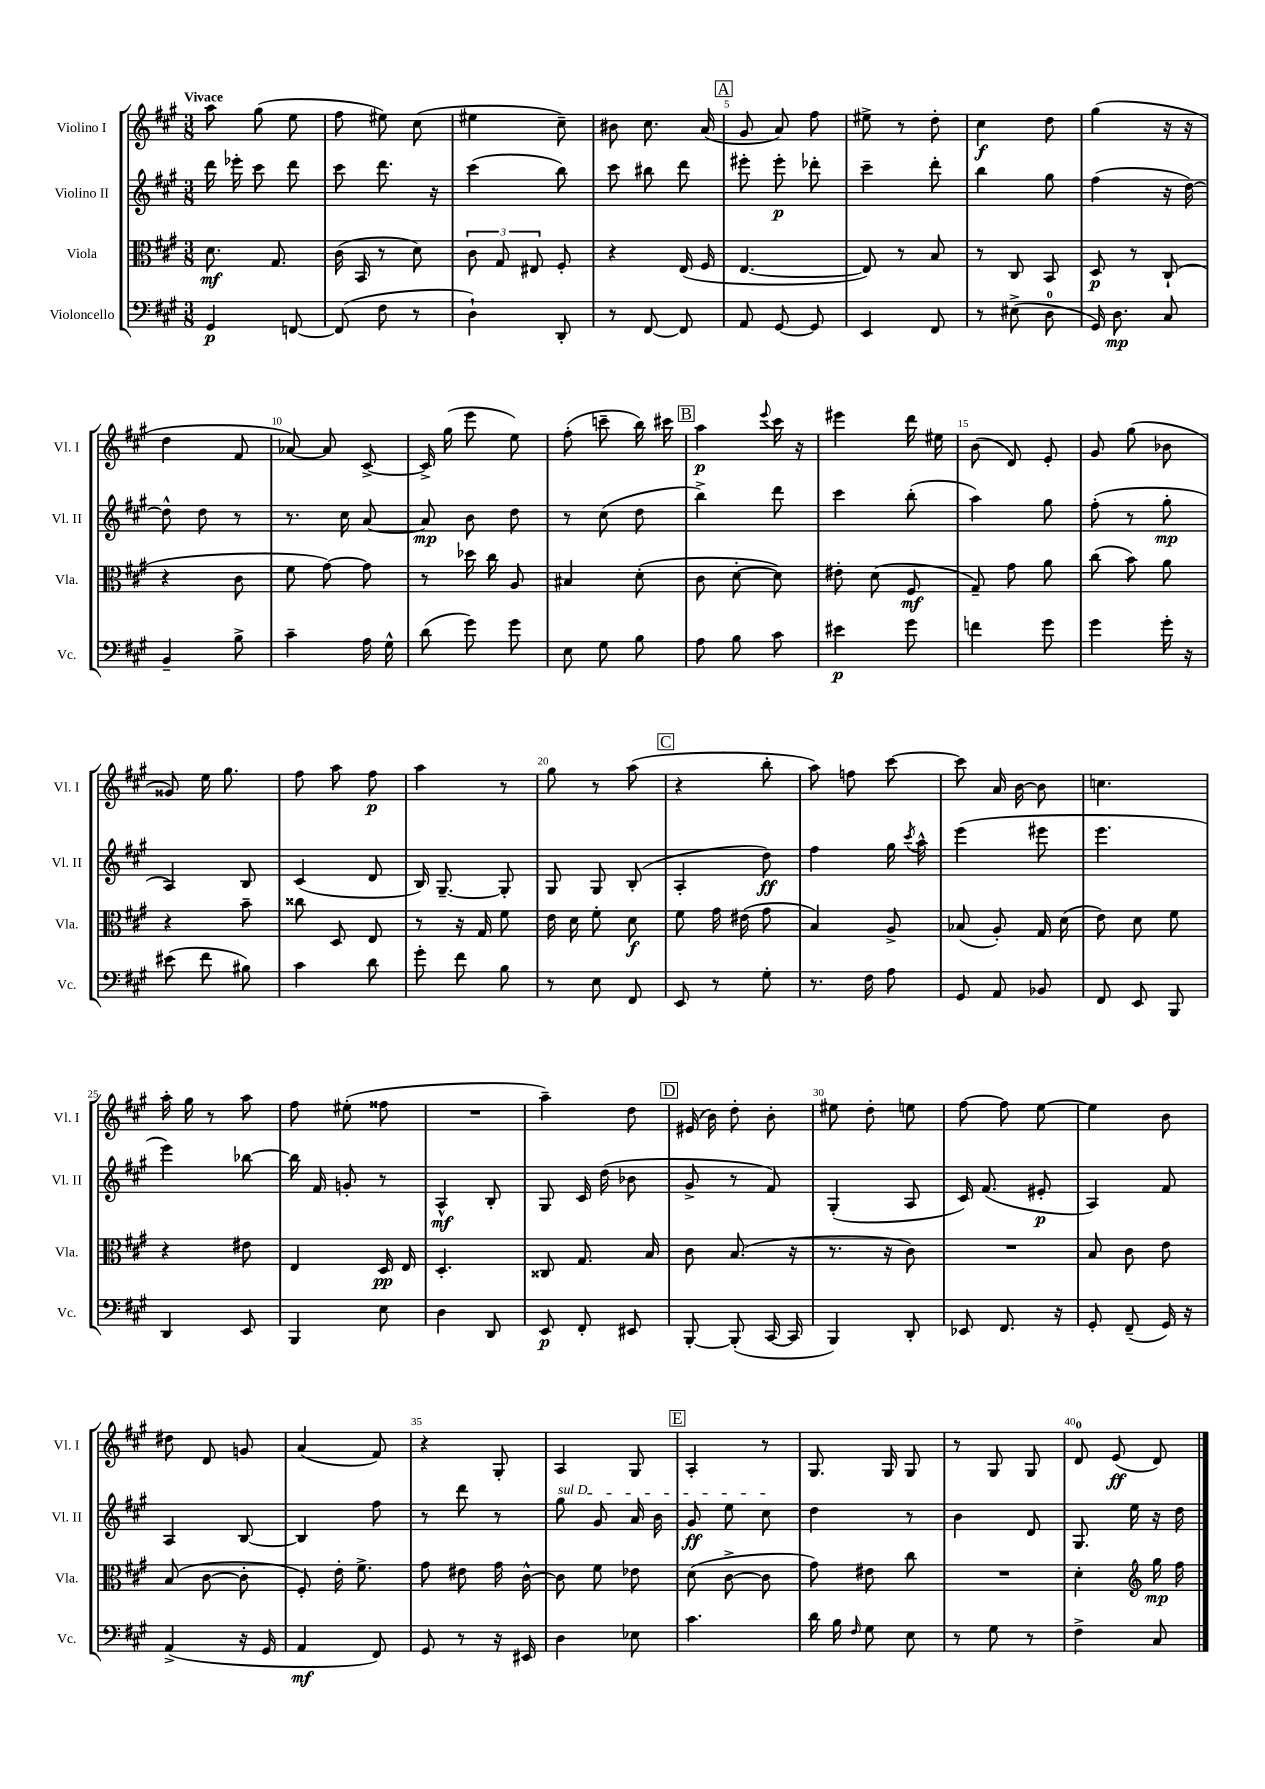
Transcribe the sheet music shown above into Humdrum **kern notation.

**kern	**kern	**kern	**kern
*staff4	*staff3	*staff2	*staff1
*clefF4	*clefC3	*clefG2	*clefG2
*k[f#c#g#]	*k[f#c#g#]	*k[f#c#g#]	*k[f#c#g#]
*M3/8	*M3/8	*M3/8	*M3/8
4GG#	8.d	16ddd	8aa
.	.	16eee-'	.
.	.	8ccc#	(8gg#
.	8.G#	.	.
[8FF	.	8ddd	8ee
=	=	=	=
(8FF]	(16c#	8ccc#	8ff#
.	16BB	.	.
8F#	8r	8.ddd	8ee#)
8r	8d)	.	(8cc#
.	.	16r	.
=	=	=	=
4D`)	12c#	(4ccc#	4ee#
.	12G#	.	.
.	12E#	.	.
8DD'	8F#'	8bb)	8cc#~)
=	=	=	=
8r	4r	8ccc#	8b#
[8FF#	.	8bb#	8.cc#
8FF#]	(16E	8ddd	.
.	16F#	.	(16a
=	=	=	=
8AA	[4.E	8eee#'	8g#
[8GG#	.	8eee#'	8a)
8GG#]	.	8ddd-'	8ff#
=	=	=	=
4EE	8E])	4ccc#~	8ee#^
.	8r	.	8r
8FF#	8B	8ddd'	8dd'
=	=	=	=
8r	8r	4bb	4cc#
(8E#^	8C#	.	.
8D	8BB	8gg#	8dd
=	=	=	=
16GG#)	8D	(4ff#	(4gg#
8.D	.	.	.
.	8r	.	.
8C#	(8C#`	16r	16r
.	.	[16dd)	16r
=	=	=	=
4BB~	4r	8dd^^]	4dd
.	.	8dd	.
8B^	8c#	8r	8f#
=	=	=	=
4c#~	8f#	8.r	[8a-)
.	[8g#)	.	8a-]
.	.	16cc#	.
16A	8g#]	[8a	[8c#^
16G#^^	.	.	.
=	=	=	=
(8d	8r	8a]	16c#^]
.	.	.	(16gg#
8g#)	16dd-	8b	8eee
.	16cc#	.	.
8g#	8A	8dd	8ee)
=	=	=	=
8E	4B#	8r	(8ff#'
8G#	.	(8cc#	8ccc~
8B	(8d'	8dd	16bb)
.	.	.	16ccc#
=	=	=	=
8A	8c#	4bb^)	4aa
8B	[8d'	.	.
.	.	.	8qqeee
8c#	8d])	8ddd	16ccc#
.	.	.	16r
=	=	=	=
4e#	8e#'	4ccc#	4eee#
.	(8d	.	.
8g#	8F#	(8bb'	16ddd
.	.	.	16ee#
=	=	=	=
4f	8G#~)	4aa)	(8b
.	8g#	.	8d)
8g#	8a	8gg#	8e'
=	=	=	=
4g#	(8cc#	(8ff#'	8g#
.	8b)	8r	(8gg#
16g#'	8a	8gg#'	8b-
16r	.	.	.
=	=	=	=
(8e#	4r	4A)	8g##)
8f#	.	.	16ee
.	.	.	8.gg#
8B#)	8b~	8B	.
=	=	=	=
4c#	8cc##	(4c#	8ff#
.	8D	.	8aa
8d	8E	8d	8ff#
=	=	=	=
8g#'	8r	16B)	4aa
.	.	[8.G#~	.
8f#	16r	.	.
.	16G#	.	.
8B	8f#	8G#']	8r
=	=	=	=
8r	16e	8G#	8gg#
.	16d	.	.
8E	8f#'	8G#	8r
8FF#	8d	(8B'	(8aa
=	=	=	=
8EE	8f#	4A'	4r
8r	16g#	.	.
.	(16e#	.	.
8G#'	8g#	8dd)	8bb'
=	=	=	=
8.r	4B)	4ff#	8aa)
.	.	.	8ff
16F#	.	.	.
8A	8A^	16gg#	[8ccc#
.	.	8qccc#	.
.	.	16aa^^	.
=	=	=	=
8GG#	(8B-	(4eee	8ccc#]
8AA	8A')	.	16a
.	.	.	[16b
8BB-	16G#	8eee#	8b]
.	(16d	.	.
=	=	=	=
8FF#	8e)	4.eee	4.cc
8EE	8d	.	.
8BBB	8f#	.	.
=	=	=	=
4DD	4r	4eee)	16aa'
.	.	.	16gg#
.	.	.	8r
8EE	8e#	[8bb-	8aa
=	=	=	=
4BBB	4E	16bb-]	8ff#
.	.	16f#	.
.	.	8g'	(8ee#'
8E	16D	8r	8ff##
.	16E	.	.
=	=	=	=
4D	4.D'	4A^^	4.r
8DD	.	8B'	.
=	=	=	=
8EE	8C##	8G#	4aa~)
8FF#'	8.G#	16c#	.
.	.	(16dd	.
8EE#	.	8b-	8dd
.	16B	.	.
=	=	=	=
[8BBB'	8c#	8g#^	(16e#
.	.	.	16b)
(8BBB']	(8.B	8r	8dd'
[16CC#	.	8f#)	8b'
16CC#]	16r	.	.
=	=	=	=
4BBB)	8.r	(4G#'	8ee#
.	.	.	8dd'
.	16r	.	.
8DD'	8c#)	8A	8ee
=	=	=	=
8EE-	4.r	16c#)	[8ff#
.	.	(8.f#	.
8.FF#	.	.	8ff#]
.	.	8e#'	[8ee
16r	.	.	.
=	=	=	=
8GG#'	8B	4A)	4ee]
(8FF#~	8c#	.	.
16GG#)	8e	8f#	8b
16r	.	.	.
=	=	=	=
(4AA^	(8B	4A	8dd#
.	[8c#	.	8d
16r	8c#']	[8B	8g
16GG#	.	.	.
=	=	=	=
4AA	8F#')	4B]	(4a
.	16e'	.	.
.	8.f#^	.	.
8FF#)	.	8ff#	8f#)
=	=	=	=
8GG#	8g#	8r	4r
8r	8e#	8ddd	.
16r	16g#	8r	8G#'
16EE#	[16c#^^	.	.
=	=	=	=
4D	8c#]	8gg#	4A
.	8f#	8g#	.
8E-	8e-	16a	8G#
.	.	16b	.
=	=	=	=
4.c#	(8d	8g#	4A'
.	[8c#^	8ee	.
.	8c#]	8cc#	8r
=	=	=	=
16d	8g#)	4dd	8.G#
16B	.	.	.
16qqF#	.	.	.
8G#	8e#	.	.
.	.	.	16G#
8E	8cc#	8r	8G#
=	=	=	=
8r	4.r	4b	8r
8G#	.	.	8G#
8r	.	8d	8G#
=	=	=	=
4F#^	4d'	8.G#	8d
.	.	.	(8e
.	.	16ee	.
*	*clefG2	*	*
8C#	16gg#	16r	8d)
.	16ff#	16dd	.
==	==	==	==
*-	*-	*-	*-
